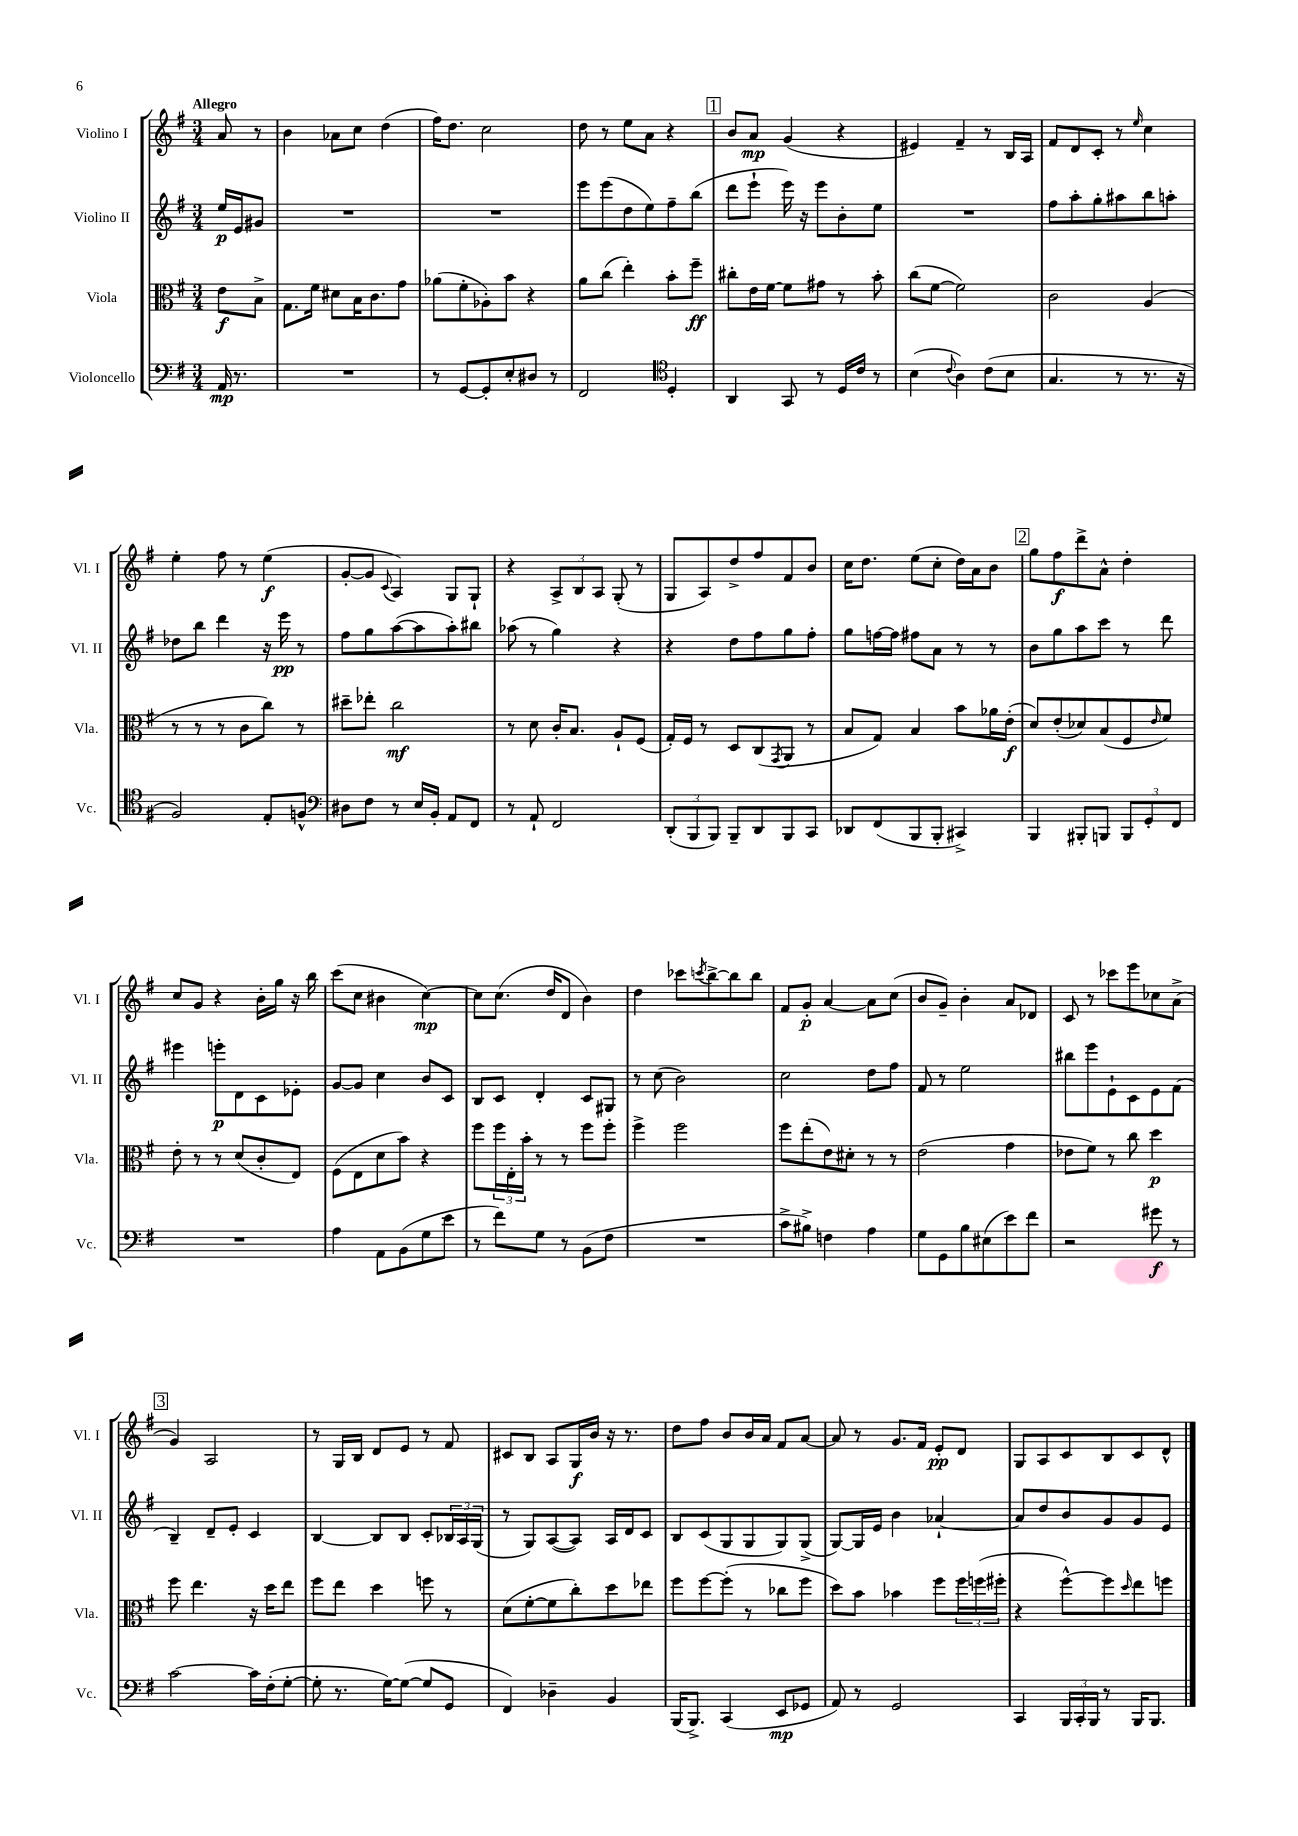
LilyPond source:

<<
\new StaffGroup <<
\new Staff = "s0" \with { instrumentName = "Violino I" shortInstrumentName = "Vl. I" } {
    \clef treble \key g \major \numericTimeSignature \time 3/4 \partial 4 \tempo "Allegro"
    a'8 r8 |
    b'4 aes'8 c''8 d''4( |
    fis''16) d''8. c''2 |
    d''8 r8 e''8 a'8 r4 |
    \mark \markup { \box "1" } b'8 a'8\mp g'4( r4 |
    eis'4) fis'4-- r8 b16 a16 |
    fis'8 d'8 c'8-. r8 \grace { e''16 } c''4 |
    e''4-. fis''8 r8 e''4\f( |
    g'8~-. g'8 \appoggiatura { c'8 } a4) g8 g8-! |
    r4 \tuplet 3/2 { a8-> b8 a8 } g8-.( r8 |
    g8 a8) d''8-> fis''8 fis'8 b'8 |
    c''16 d''8. e''8( c''8-. d''16) a'16 b'8 |
    \mark \markup { \box "2" } g''8 fis''8\f d'''8-> a'8-^ d''4-. |
    c''8 g'8 r4 b'16-. g''16 r16 b''16 |
    c'''8( c''8 bis'4 c''4~\mp) |
    c''8 c''8.( d''16 d'8 b'4) |
    d''4 ces'''8 \acciaccatura { c'''8 } b''8~-> b''8 b''8 |
    fis'8 g'8-.\p a'4~ a'8 c''8( |
    b'8 g'8--) b'4-. a'8 des'8 |
    c'8 r8 ces'''8 e'''8 ces''8 a'8->( |
    \mark \markup { \box "3" } g'4) a2 |
    r8 g16 b16 d'8 e'8 r8 fis'8 |
    cis'8 b8 a8 g16\f b'16 r16 r8. |
    d''8 fis''8 b'8 b'16 a'16 fis'8 a'8~ |
    a'8 r8 g'8. fis'16 e'8-.\pp d'8 |
    g8 a8 c'8 b8 c'8 d'8-^ \bar "|." |
}
\new Staff = "s1" \with { instrumentName = "Violino II" shortInstrumentName = "Vl. II" } {
    \clef treble \key g \major \numericTimeSignature \time 3/4 \partial 4
    e''16\p e'16 gis'8 |
    R2. |
    R2. |
    e'''8 e'''8( d''8 e''8) fis''8-- b''8( |
    \mark \markup { \box "1" } d'''8 e'''8-! e'''16) r16 e'''8 b'8-. e''8 |
    R2. |
    fis''8 a''8-. g''8-. ais''8 b''8 a''8-. |
    des''8 b''8 d'''4 r16 e'''16\pp r8 |
    fis''8 g''8 a''8~( a''8 a''8-.) bis''8 |
    aes''8( r8 g''4) r4 |
    r4 d''8 fis''8 g''8 fis''8-. |
    g''8 f''16~ f''16 fis''8 a'8 r8 r8 |
    \mark \markup { \box "2" } b'8 g''8 a''8 c'''8 r8 d'''8 |
    eis'''4 e'''8-.\p d'8 c'8 ees'8-. |
    g'8~ g'8 c''4 b'8 c'8 |
    b8 c'8 d'4-. c'8 gis8 |
    r8 c''8( b'2) |
    c''2 d''8 fis''8 |
    fis'8 r8 e''2 |
    bis''8 e'''8 e'8-! c'8 e'8 fis'8( |
    \mark \markup { \box "3" } b4--) d'8-- e'8-. c'4 |
    b4~ b8 b8 c'8-. \tuplet 3/2 { bes16 a16 g16( } |
    r8 g8) a8~( a8) a16 d'16 c'8 |
    b8 c'8( g8 g8 g8) g8->( |
    g8~) g16 e'16 b'4 aes'4~-! |
    aes'8 d''8 b'8 g'8 g'8 e'8 \bar "|." |
}
\new Staff = "s2" \with { instrumentName = "Viola" shortInstrumentName = "Vla." } {
    \clef alto \key g \major \numericTimeSignature \time 3/4 \partial 4
    e'8\f b8-> |
    g8. fis'16 dis'8 b16 c'8. g'8 |
    aes'8( fis'8-. aes8-.) b'8 r4 |
    a'8 c''8( e''4-.) b'8-. fis''8--\ff |
    \mark \markup { \box "1" } cis''8-. e'16 fis'16~ fis'8 gis'8 r8 b'8-. |
    c''8( fis'8~ fis'2) |
    c'2 a4( |
    r8 r8 r8 c'8 c''8) r8 |
    dis''8-- ees''8-. c''2\mf |
    r8 d'8 c'16-. b8. a8-! fis8( |
    g16-.) fis16 r8 d8 c8( \acciaccatura { g,8 } a,8 r8 |
    b8 g8) b4 b'8 aes'16 e'16-.\f( |
    \mark \markup { \box "2" } d'8) e'8-.( des'8) b8( fis8 \grace { e'16 } fis'8) |
    e'8-. r8 r8 d'8( c'8-. e8) |
    fis8( e8 d'8 b'8) r4 |
    fis''8 \tuplet 3/2 { fis''16 e16-. b'16-. } r8 r8 fis''8 fis''8-. |
    fis''4-> fis''2 |
    fis''8 e''8-.( e'8) dis'8-. r8 r8 |
    e'2( g'4 |
    ees'8 fis'8) r8 c''8 d''4\p |
    \mark \markup { \box "3" } fis''8 e''4. r16 d''16 e''8 |
    fis''8 e''8 d''4 f''8 r8 |
    d'8( fis'8~-. fis'8 c''8-.) d''8 ees''8 |
    fis''8 fis''8~ fis''8-.( r8 ces''8 fis''8 |
    d''8) b'8 bes'4 fis''8 \tuplet 3/2 { fis''16 f''16( fis''16-. } |
    r4 fis''8~-^) fis''8 \grace { d''16 } e''8 f''8 \bar "|." |
}
\new Staff = "s3" \with { instrumentName = "Violoncello" shortInstrumentName = "Vc." } {
    \clef bass \key g \major \numericTimeSignature \time 3/4 \partial 4
    a,16\mp r8. |
    R2. |
    r8 g,8~ g,8-. e8-. dis8 r8 |
    fis,2 \clef tenor d4-. |
    \mark \markup { \box "1" } a,4 g,8 r8 d16 c'16 r8 |
    b4( \appoggiatura { c'8 } a4) c'8( b8 |
    g4. r8 r8. r16 |
    fis2) e8-. f8-^ |
    \clef bass dis8 fis8 r8 e16 b,16-. a,8 fis,8 |
    r8 a,8-! fis,2 |
    \tuplet 3/2 { d,8-.( b,,8 b,,8) } b,,8-- d,8 b,,8 c,8 |
    des,8 fis,8( b,,8 b,,8-. cis,4->) |
    \mark \markup { \box "2" } b,,4 bis,,8-. b,,8 \tuplet 3/2 { b,,8 g,8-. fis,8 } |
    R2. |
    a4 a,8 b,8( g8 e'8 |
    r8 fis'8) g8 r8 b,8( fis8 |
    R2. |
    c'8-> bis8->) f4 a4 |
    g8 g,8 b8 eis8( e'8) fis'8 |
    r2 gis'8\f r8 |
    \mark \markup { \box "3" } c'2~ c'16 fis16-.( g8~-. |
    g8-. r8. g16~) g8~( g8 g,8 |
    fis,4) des4-- b,4 |
    b,,16( b,,8.->) c,4( e,8\mp ges,8 |
    a,8) r8 g,2 |
    c,4 \tuplet 3/2 { b,,16 c,16-. b,,16 } r8 b,,16 b,,8. \bar "|." |
}
>>
>>
\layout { \context { \Score \remove "Bar_number_engraver" } }
